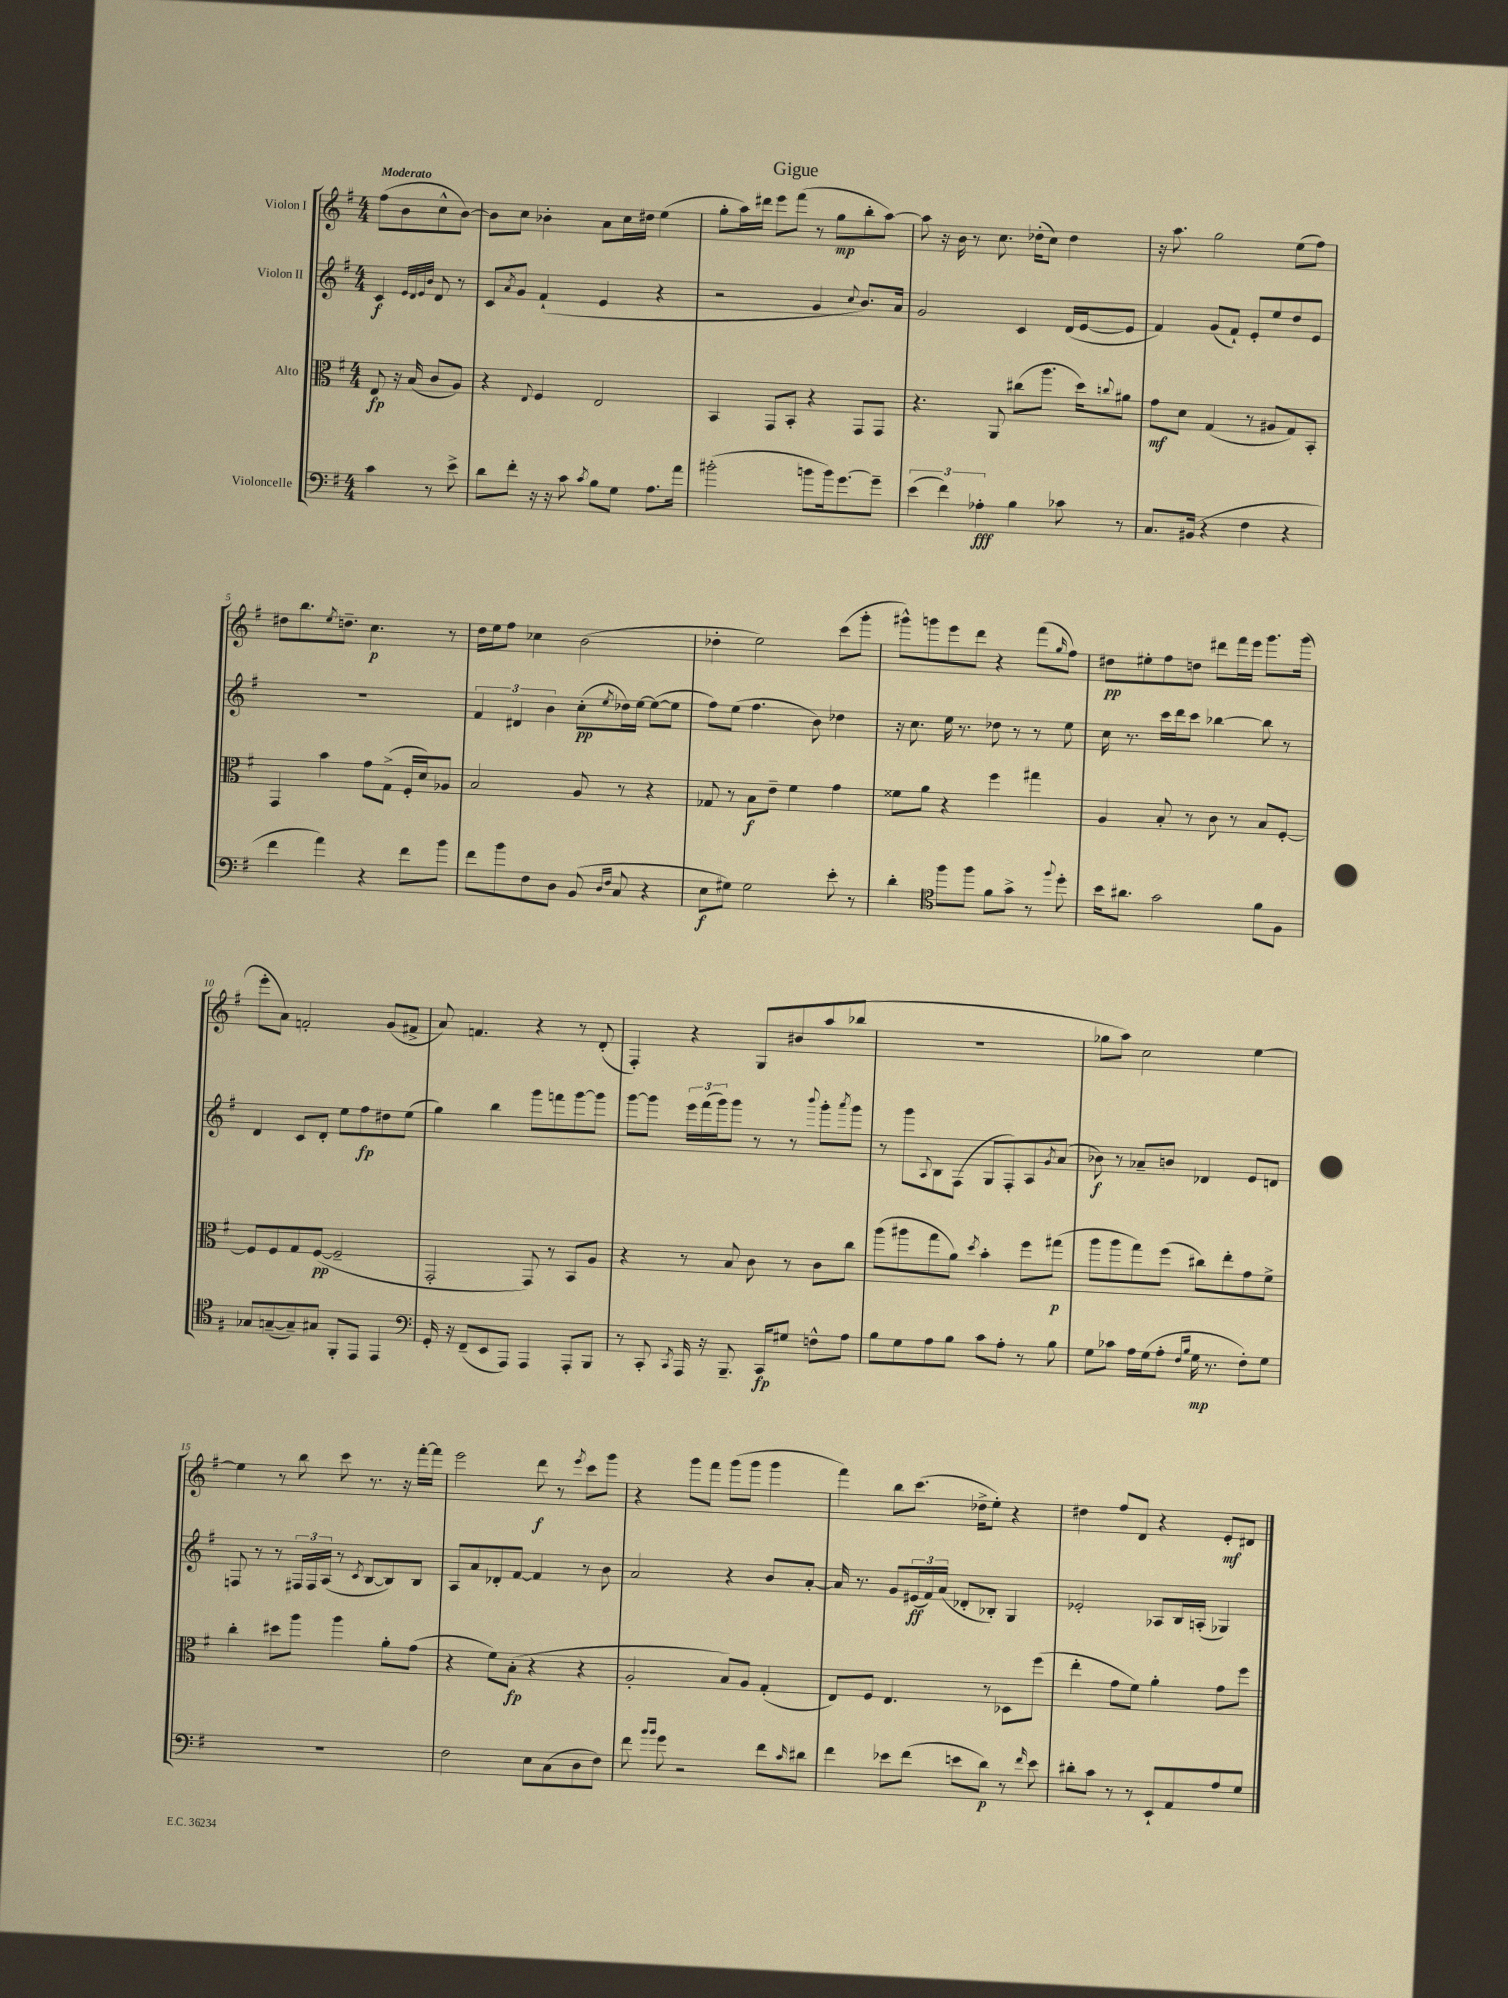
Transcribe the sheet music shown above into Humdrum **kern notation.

**kern	**kern	**kern	**kern
*staff4	*staff3	*staff2	*staff1
*clefF4	*clefC3	*clefG2	*clefG2
*k[f#]	*k[f#]	*k[f#]	*k[f#]
*M4/4	*M4/4	*M4/4	*M4/4
4c	8E	4c	(8ff#
.	16r	.	8b
.	(16B	.	.
.	.	32qqe	.
.	.	32qqd	.
.	.	32qqe	.
.	.	32qqb	.
8r	8c	8d	8cc^^
8e^	8A)	8r	[8b)
=	=	=	=
8d	4r	8c	8b]
.	.	8qa	.
8f#'	.	8g	8cc
.	8qqE	.	.
16r	4F#	(4f#`	4b-'
16r	.	.	.
8c	.	.	.
8qc	.	.	.
8B	2E	4e	8a
8G	.	.	16cc
.	.	.	16dd#
8.A	.	4r	(4ee
16a	.	.	.
=	=	=	=
(2b#'	4BB	2r	8gg'
.	.	.	16aa)
.	.	.	16ddd#
.	8GG	.	8eee
.	8BB'	.	(8fff#
8b	4r	4g	8r
16b)	.	.	8gg
[8.g	.	.	.
.	.	8qqcc	.
.	8GG	8.b)	8bb'
8g~]	8GG	.	[8aa)
.	.	16a	.
=	=	=	=
(6e	4.r	2g	8aa]
.	.	.	16r
6f#)	.	.	.
.	.	.	16b
.	.	.	8r
6A-'	.	.	.
.	8AA	.	8.cc
4B	(8cc#	4c	.
.	.	.	(16dd-'
.	8.aa	.	8cc)
8c-	.	(16d	4dd-
.	16dd)	[16e	.
.	8qqcc	.	.
8r	8a#	8e]	.
=	=	=	=
8.C	8g	4f#)	16r
.	.	.	8.aa
.	8d	.	.
(16BB#	.	.	.
4r	(4G	(8g	2gg
.	.	8f#`)	.
4F#	8r	8e'	.
.	8A#	8ee	.
4r	8G)	8dd	(8ee
.	8BB'	8e	8ff#)
=	=	=	=
4f#	4GG	1r	8dd#
.	.	.	8.bb
4a)	4b	.	.
.	.	.	8qee
.	.	.	8.dd~
4r	8g	.	4.cc
.	(8G^	.	.
8f#	16F#'	.	.
.	16d)	.	.
8b	8A-	.	8r
=	=	=	=
8f#	2B	6f#	16dd
.	.	.	16ee
8b	.	.	8ff#
.	.	6d#	.
8F#	.	.	4cc-
.	.	6b	.
8D	.	.	.
(8BB	8A	(8cc'	(2b
16qqD	.	.	.
16qqF#	.	8qee	.
8C	8r	16dd-)	.
.	.	[16ee	.
4r	4r	(8ee_	.
.	.	8ee]	.
=	=	=	=
8E	8G-	8ff#)	4dd-'
8G#)	8r	(8ee	.
2G#	8B	4.ff#	2ee)
.	8e~	.	.
.	4f#	.	.
.	.	8b)	.
8e'	4g	4dd-	(8ccc
8r	.	.	8ggg'
=	=	=	=
4d'	8f##	16r	8ggg#^^)
.	.	8.cc	.
.	8a	.	8ggg
*clefC4	*	*	*
8ff#	4r	16ee	8eee
.	.	8.r	.
8ff#	.	.	8ddd
8f#	4ff#	8dd-	4r
8g^	.	8r	.
8r	4gg#	8r	(8fff#
8qqff#	.	.	16qqgg
8dd'	.	8ee	8ff#)
=	=	=	=
16b	4A	16cc	8dd#
8.a#	.	8.r	.
.	.	.	8ee#'
2g	8B'	16ccc	8ff#
.	.	16ddd	.
.	8r	8ccc	8dd
.	8c	[4bb-	8ddd#
.	8r	.	16fff#
.	.	.	16eee
8f#	8B	8bb-]	8.ggg
8F#	[8F#'	8r	.
.	.	.	(16ggg
=	=	=	=
8G-	8F#]	4d	8eee'
([8G~	8F#	.	8a)
8G~])	8G	8c	2f'
8G#	([8F#	8d'	.
8FF#'	2F#~]	8ee	.
8EE	.	8ff#	.
4EE	.	8dd#	(8g
.	.	(8ee	8f#^
=	=	=	=
*clefF4	*	*	*
16GG'	2GG'	4gg)	8a)
16r	.	.	.
(8FF#~	.	.	4.f
8EE	.	4bb	.
8AAA)	.	.	.
4AAA	8GG)	8ggg	4r
.	8r	8fff	.
8AAA'	8BB	[8ggg	8r
8BBB	8A	8ggg]	(8d'
=	=	=	=
8r	4r	[8ggg	4F#')
8CC'	.	8ggg]	.
8qCC	.	.	.
16AAA	8r	24eee	4r
.	.	(24fff#	.
16r	.	.	.
.	.	24ggg)	.
8.BBB~	8B	8ggg	.
.	8c	8r	8G
16CC	.	.	.
8G#	8r	8r	8b#
.	.	8qqbbb	.
8F^^	8c	8ggg'	(8aa
.	.	8qaaa	.
8A	8cc	8ggg	8bb-
=	=	=	=
8B	(8aa	8r	1r
8G	8aa#	8ggg	.
.	.	8qqA	.
8A	8gg	8B	.
8B	8a)	(8F#	.
.	8qdd	.	.
8c	4b'	8G	.
8A'	.	8F#')	.
8r	8ff#	8A	.
.	.	8qg	.
8B	(8gg#	(8a	.
=	=	=	=
8G	8aa	8b-)	8gg-
8c-	8aa	8r	8aa)
16A	8gg)	8a-~	2cc
(16G	.	.	.
8A'	(8ff#	8b	.
16qqF#	.	.	.
16qqB	.	.	.
16G	8cc#)	4d-	.
8.r	.	.	.
.	8ee'	.	.
8F#')	8g	8e	[4ee
8G	8f#^	8d	.
=	=	=	=
1r	4cc'	8F	4ee]
.	.	8r	.
.	8dd#	8r	8r
.	8aa	24F#	8bb
.	.	24F#	.
.	.	(24A	.
.	4aa	8r	8ccc
.	.	8qc	.
.	.	[8B	8.r
.	8a'	8B])	.
.	.	.	16r
.	(8g	8B	[16fff#'
.	.	.	16fff#]
=	=	=	=
2F#	4r	8A	2eee
.	.	8a	.
.	8f#)	8d-'	.
.	(8B'	[8f#	.
8E	4r	4f#]	8ddd
(8C	.	.	8r
.	.	.	8qeee
8D	4r	8r	8ccc
8F#)	.	8b	8ggg
=	=	=	=
8f#	2A'	2a	4r
16qqb	.	.	.
16qqb	.	.	.
8g	.	.	.
2r	.	.	8ggg
.	.	.	8fff#
.	8B)	4r	(8ggg
.	8A	.	8ggg
8f#	(4G'	8b	4ggg
16qqc	.	.	.
8d#	.	[8a'	.
=	=	=	=
4f#	8E)	16a]	4fff#)
.	.	8.r	.
.	8F#	.	.
8e-	4.E	8g	8bb
(8f#	.	(24e#	(8.ccc
.	.	24f#)	.
.	.	(24a	.
8e	.	8d-'	.
.	.	.	16dd-^
8d)	8r	8B-')	8ee')
8r	8D-	4G	4r
16qqf#	.	.	.
8e	(8ff#	.	.
=	=	=	=
8d#'	4ee'	2e-'	4dd#
8c	.	.	.
8r	8g	.	8ff#
8r	8f#)	.	8d
8EE`	4a'	8A-	4r
8AA	.	16B	.
.	.	(16A'	.
8A	8g	4G-)	8e'
8G	8ff#	.	8d#
==	==	==	==
*-	*-	*-	*-
